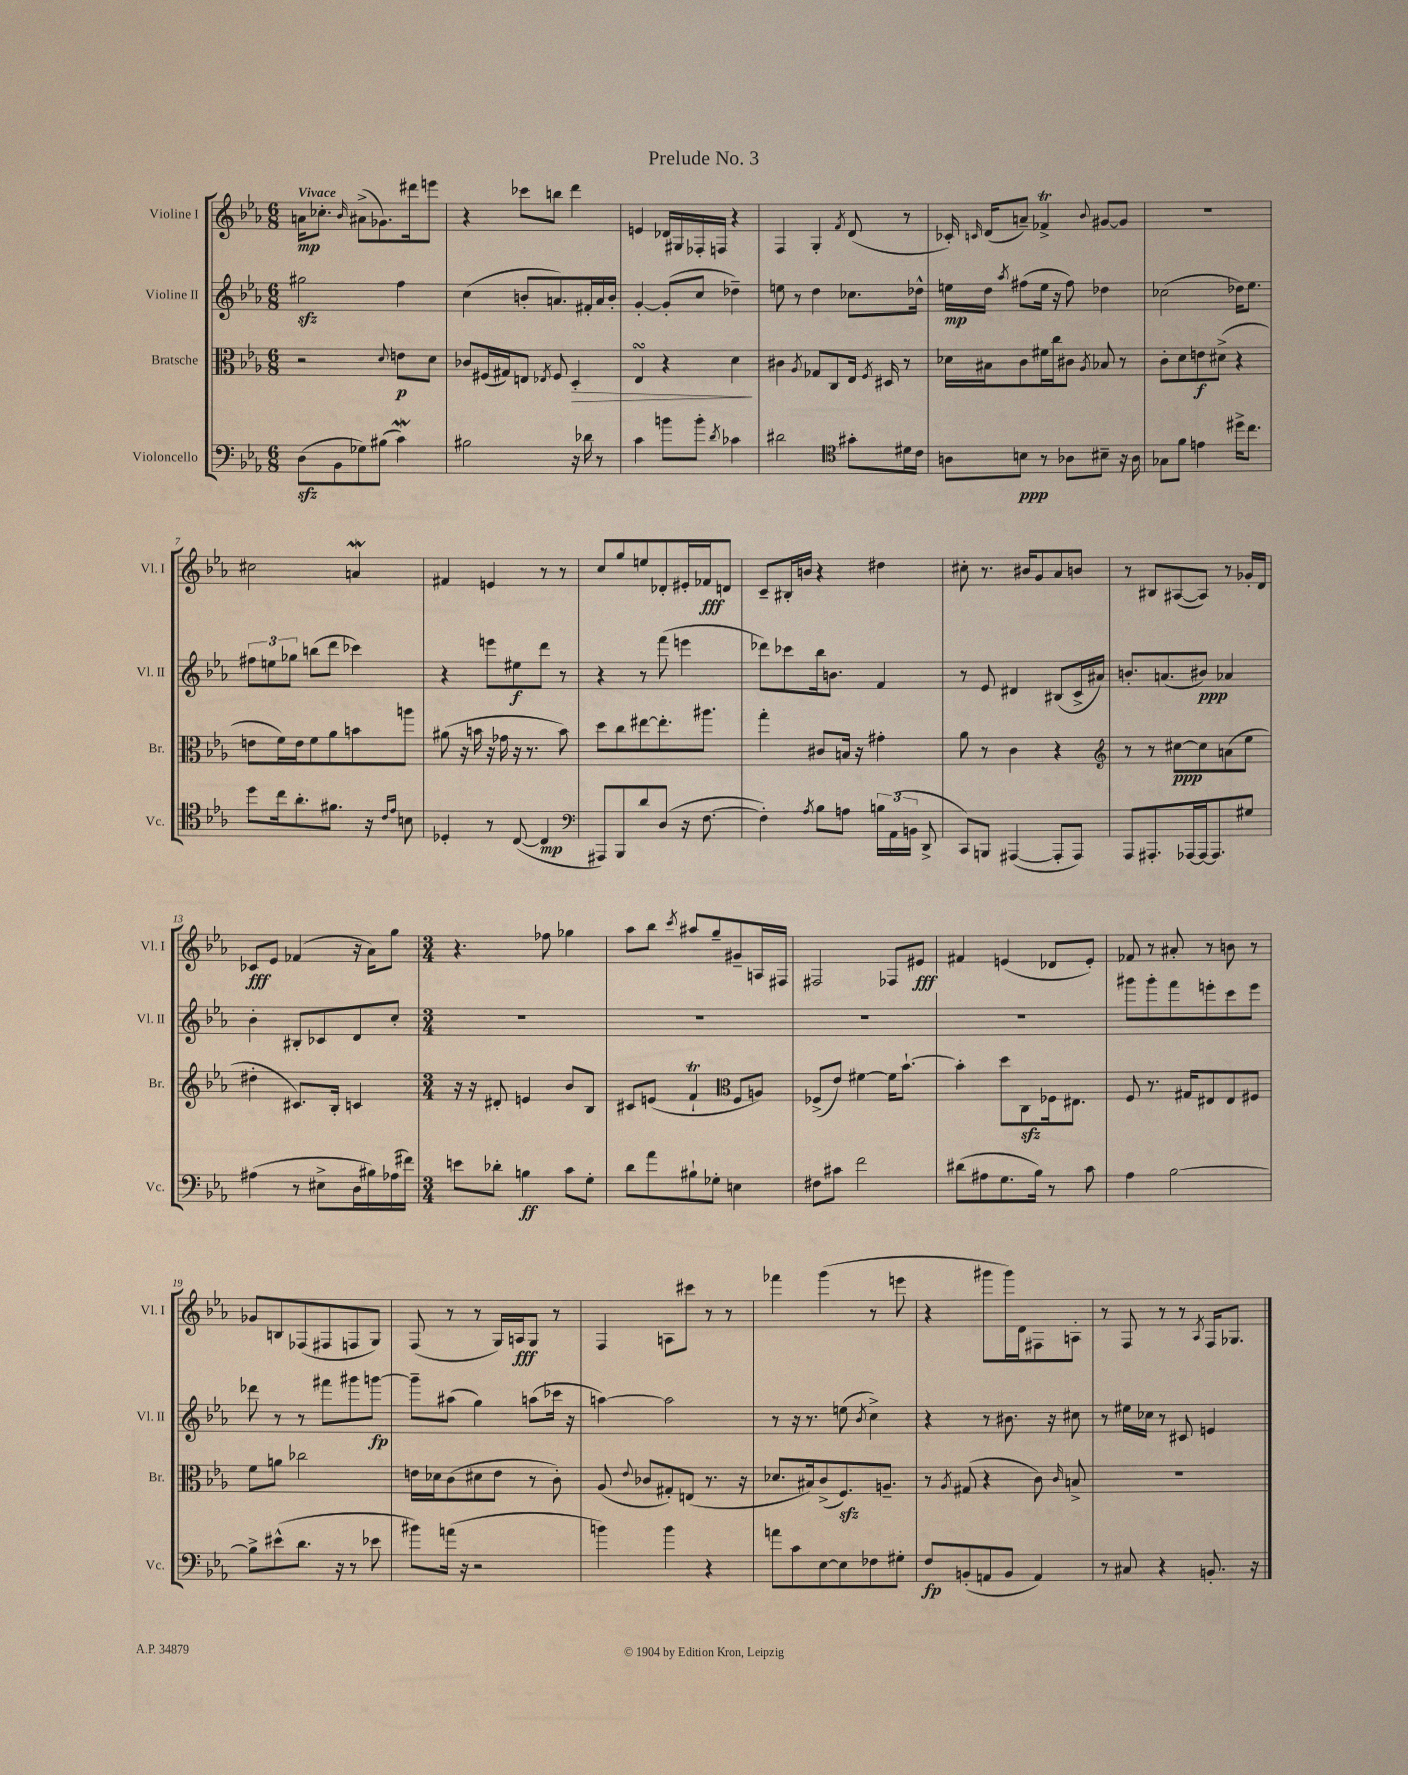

**kern	**kern	**kern	**kern
*staff4	*staff3	*staff2	*staff1
*clefF4	*clefC3	*clefG2	*clefG2
*k[b-e-a-]	*k[b-e-a-]	*k[b-e-a-]	*k[b-e-a-]
*M6/8	*M6/8	*M6/8	*M6/8
(8D\L	2r	2gg#\	16a\LK
.	.	.	8.cc-'\J
8BB-\	.	.	.
.	.	.	16qqb-/
8G-\)	.	.	(8a#^\L
(8B#\J	.	.	8.g-\)
.	8qqd/	.	.
4c\)	8e\L	4ff\	.
.	.	.	16ddd#\k
.	8d\J	.	8eee\J
=	=	=	=
2B#\	8c-/L	(4cc\	4r
.	(16F#/L	.	.
.	16G#/J)	.	.
.	8E/J	8b'/L	8ccc-\L
.	8qE-/	.	.
.	8F#/	8.a/)	8bb\J
16r	4D'/	.	4ddd\
16d-\	.	16f#'/L	.
8r	.	16a/	.
.	.	16b'/JJ	.
=	=	=	=
4c\	4E-/	[4g'/	4e/
8b\L	4r	(8g'/]L	16d-/LL
.	.	.	16G#/
8b'\J	.	8cc/J	16F-'/
.	.	.	16F/JJ
8qd/	.	.	.
4c-\	4d\	4dd-~\)	4r
=	=	=	=
2d#\	4c#\	8ee\	4F/
.	.	8r	.
.	8qA-/	.	.
.	8G-/L	4dd\	4G'/
.	8C/	.	.
*clefC4	*	*	*
.	.	.	8qf/
8g#'\L	16E-/Jk	8.cc-\L	(8d/
.	8qF/	.	.
.	16D#/	.	.
16d#\L	8r	.	8r
16c\JJ	.	16dd-^^\Jk	.
=	=	=	=
8A\L	16d-\LL	16ee\LL	16c-'/)
.	.	.	16qqc/
.	16B#\J	16dd\JJ	(16d/LK
.	.	8qaa-/	.
8B\J	8c\	(8ff#\L	8a~/J)
8r	16f#\L	16ee\Jk	4f-^/
.	16cc\J	16r	.
8A-\L	8c#\J	8ff#\)	.
.	8qA-/	.	8qqb-/
8B#~\J	8B-/	4dd-\	[8g#/L
16r	8r	.	8g#/]J
16A-\	.	.	.
=	=	=	=
8G-\L	8c'\L	(2cc-\	2.r
8f\J	8d\	.	.
4e\	8e\	.	.
.	(8d#^\J	.	.
16dd#^\LK	4r	16dd-\LK)	.
8.cc\J	.	8.ee-\J	.
=	=	=	=
8dd\L	8e\L	12ff#\L	2cc#\
.	.	12ee\	.
16cc\k	16f\L)	.	.
.	.	12gg-\J	.
8.a-'\	16e\J	.	.
.	8f\	(8bb\L	.
8.f#\J	8a-\	8ddd\J	.
.	8b\	4ccc-\)	4a/
16r	.	.	.
16qqc/LL	.	.	.
16qqe-/JJ	.	.	.
8B\	8aa\J	.	.
=	=	=	=
4D-'/	(8a#\	4r	4f#/
.	16r	.	.
.	16b\	.	.
8r	16r	8eee\L	4e/
.	16g-\	.	.
([8C/	16r	8ee#\	.
.	8.r	.	.
4C/]	.	8ddd\J	8r
.	8b\)	8r	8r
=	=	=	=
*clefF4	*	*	*
8AAA#/L)	8dd\L	4r	8cc/L
8BBB-/	8cc\	.	8gg/
8d/	[8ee#\	8r	8ee/
(8D/J	8.ee#'\]	(8fff\	8d-'/
16r	.	4eee\	16e#'/L
[8.F\	8.aa#\J	.	16f-/J
.	.	.	8d/J
=	=	=	=
4F'\])	4gg'\	8ddd-\L)	8c~/L
.	.	8ccc-\	16B#'/L
.	.	.	16b/JJ
8qA-/	.	.	.
8B-\L	8c#/L	16bb-\k	4r
.	.	8.b\J	.
8A\J	16B/Jk	.	.
.	16r	.	.
24B\LL	4g#'\	4f/	4dd#\
(24AA-\	.	.	.
24BB\JJ	.	.	.
8DD^/	.	.	.
=	=	=	=
8CC/L)	8a-\	8r	8cc#'\
8BBB/J	8r	8e-/	8.r
([4AAA#/	4c\	4d#/	.
.	.	.	16b#/LK
.	.	.	8g/
8AAA#'/]L	4r	(8B#/L	8a-/
8AAA#/J)	.	16c^/L	8b/J
.	.	16a#/JJ)	.
=	=	=	=
*	*clefG2	*	*
8AAA-/L	8r	8.b'/L	8r
8.AAA#'/	8r	.	8B#/L
.	.	(8.a/	.
.	[8cc#\L	.	([8A#/
[16AAA-/L	.	.	.
16AAA-/_J	8cc#\]	8b#/J)	8A#/]J)
8.AAA-/]	.	.	.
.	(8a\	4a-/	8r
8G#/J	8ee-\J	.	16g-'/LL
.	.	.	16d/JJ
=	=	=	=
(4A#\	4dd#'\	4b-'\	8c-/L
.	.	.	8e-/J
8r	8.c#/L)	8B#'/L	(4f-/
8E#^\L	.	8c-/	.
.	16B-'/Jk	.	.
16D\L	4c/	8d/	16r
16B#\)	.	.	16a-\LK)
(16A-\	.	8cc'/J	8gg\J
16f#\JJ)	.	.	.
=	=	=	=
*M3/4	*M3/4	*M3/4	*M3/4
8e\L	16r	2.r	4.r
.	16r	.	.
8d-'\J	8d#'/	.	.
4B\	4e/	.	.
.	.	.	8ff-\
8c\L	8b-/L	.	4gg-\
8G'\J	8B-/J	.	.
=	=	=	=
8d\L	8c#/L	2.r	8aa-\L
8a-\	(8e/J	.	8bb-\J
.	.	.	8qccc/
8B#`\	4f`/	.	8aa#/L
8G-'\J	.	.	8gg~/
*	*clefC3	*	*
4E\	8F/L	.	8g#~/
.	8A/J)	.	16A/L
.	.	.	16F#/JJ
=	=	=	=
8F#\L	(8F-^/L	2.r	2F#/
8c#\J	8e-/J)	.	.
2f\	[4f#\	.	.
.	16f#\]LK	.	8F-/L
.	[8.b-`\J	.	.
.	.	.	8e#/J
=	=	=	=
(8d#\L	4b-'\]	2.r	4f#/
8A#\	.	.	.
8.G\	8dd\L	.	(4e/
.	8C\	.	.
16B-\Jk)	.	.	.
8r	16F-\k	.	8d-/L
.	8.E#\J	.	.
8c\	.	.	8e'/J)
=	=	=	=
4A-\	8F/	8ggg#\L	8f-/
.	8.r	8ggg#'\	8r
[2B-\	.	8fff\	8a#'/
.	16G#/LK	.	.
.	8E#/	8eee'\	8r
.	8E#/	8ccc\	8b\
.	8F#/J	8eee\J	8r
=	=	=	=
8B-^\]L	8f\L	8ddd-\	8g-/L
(8e#^^\	8a\J	8r	8B/
8.d\J	2cc-\	8r	(8F-/
.	.	8fff#\L	8F#/
16r	.	.	.
8r	.	8ggg#\	8F/
8e-\	.	[8ggg\J	8G/J)
=	=	=	=
8b#\L)	16e\LL	8ggg~\]L	(8F/
.	16d-\J	.	.
(16a\Jk	(8c\	(8aa#\J	8r
16r	.	.	.
2r	8d#\	4gg\)	8r
.	8e\J	.	16G/LL)
.	.	.	16A/J
.	8r	(8aa\L	8G/J
.	8c'\)	16ccc-\Jk	8r
.	.	16r	.
=	=	=	=
4b\)	(8A-/	[4aa\)	4F/
.	8qqe-/	.	.
.	8c-/L	.	.
4b\	8G#'/)	2aa\]	8A\L
.	(8E/J	.	8ccc#\J
4r	8.r	.	8r
.	.	.	8r
.	16r	.	.
=	=	=	=
8a\L	8.d-/L	8r	4fff-\
8c\	.	16r	.
.	16B#/k)	8.r	.
[8E-\	(8c^/	.	(4ggg\
8E-\]	8.F/)	(8ee\	.
.	.	8qb-/	.
8F-\	.	4cc^\)	8r
.	8.A~/J	.	.
8G#'\J	.	.	8eee\
=	=	=	=
8F/L	8r	4r	4r
.	8qA-/	.	.
(8BB'/	(8G#/	.	.
8AA/	4r	8r	8ggg#\L
8BB/J	.	8.b#\	16ggg#\L)
.	.	.	16d\J
4AA/)	8c\)	.	8F#\
.	.	16r	.
.	16qqc/	.	.
.	8B^/	8cc#\	8A'\J
=	=	=	=
8r	2.r	8r	8r
8C#/	.	16ee#\LL	8F/
.	.	16cc-\JJ	.
4r	.	8r	8r
.	.	8c#/	8r
.	.	.	8qA-/
8.BB'/	.	4e/	16F/LK
.	.	.	8.G-/J
16r	.	.	.
==	==	==	==
*-	*-	*-	*-
